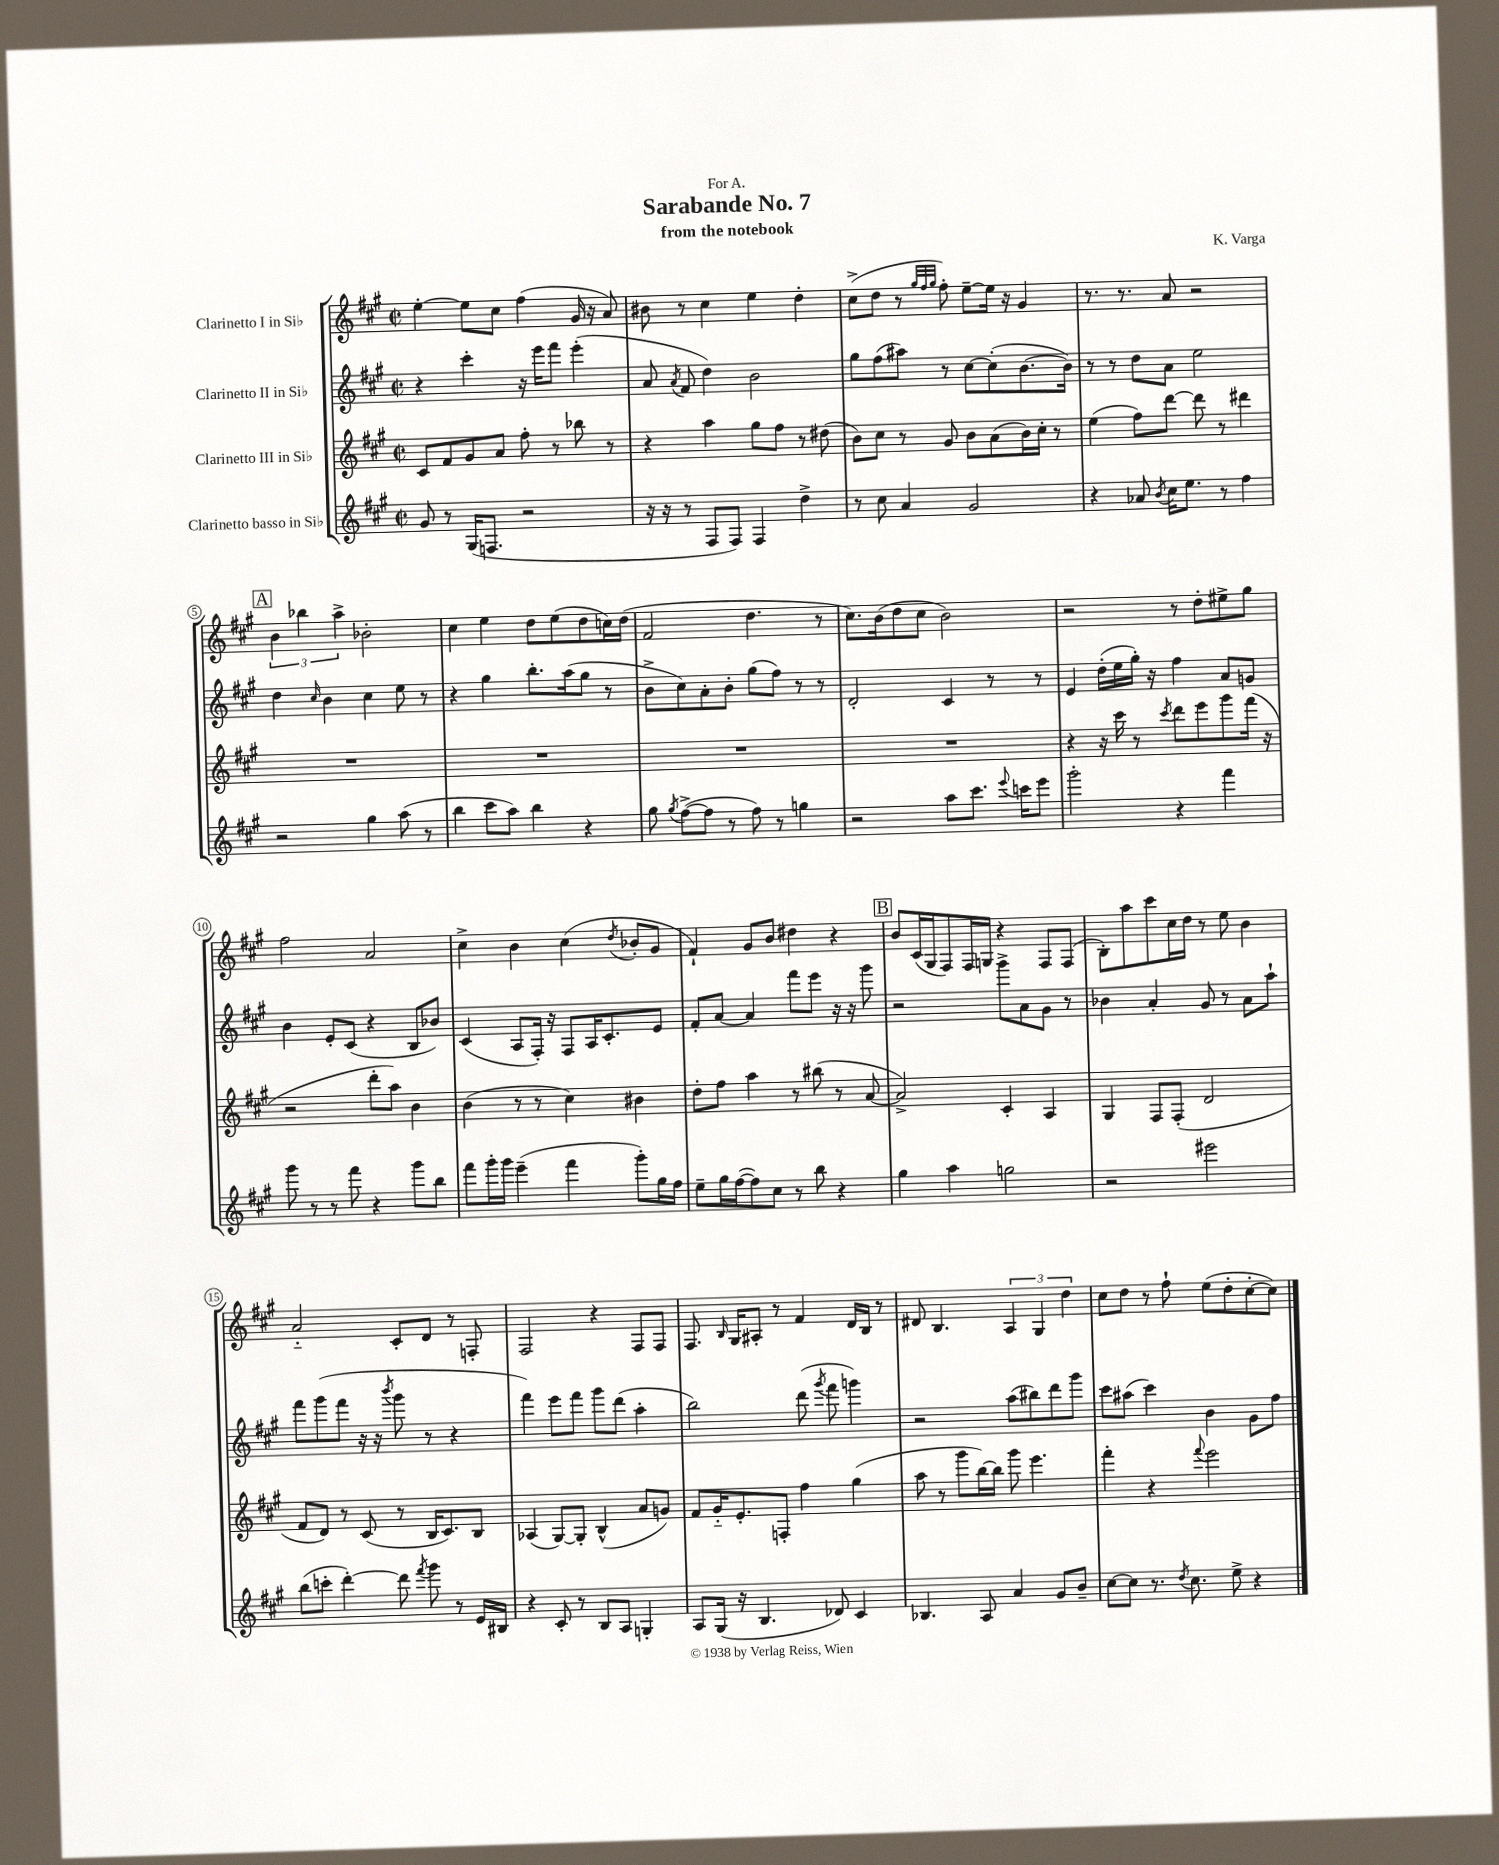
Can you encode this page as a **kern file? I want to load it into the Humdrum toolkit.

**kern	**kern	**kern	**kern
*part4	*part3	*part2	*part1
*staff4	*staff3	*staff2	*staff1
*I"Clarinetto basso in Si♭	*I"Clarinetto III in Si♭	*I"Clarinetto II in Si♭	*I"Clarinetto I in Si♭
*clefG2	*clefG2	*clefG2	*clefG2
*k[f#c#g#]	*k[f#c#g#]	*k[f#c#g#]	*k[f#c#g#]
*M2/2	*M2/2	*M2/2	*M2/2
*met(c|)	*met(c|)	*met(c|)	*met(c|)
=1	=1	=1	=1
8g#/	8c#/L	4r	[4ee'\
8r	8f#/	.	.
(16G#/KL	8g#/	4ccc#'\	8ee\L]
8.Fn/J	.	.	.
.	8a/J	.	8cc#\J
2r	8ff#'\	16r	(4ff#\
.	.	16eee\KL	.
.	8r	8fff#\J	.
.	8bb-X\	(4eee'\	16g#/
.	.	.	16r
.	8r	.	8a/)
=2	=2	=2	=2
16r	4r	8a/	8b#X\
16r	.	.	.
.	.	8qa/	.
8r	.	8f#/	8r
8F#/L	4aa\	4dd\)	4cc#\
8F#/J)	.	.	.
4F#/	8gg#\L	2b\	4ee\
.	8ff#\J	.	.
4dd^\	8r	.	4dd'\
.	(8dd#X\	.	.
=3	=3	=3	=3
8r	8b\L)	8gg#\L	(8cc#^\L
8cc#\	8cc#\J	(8ff#\	8dd\J
4a/	8r	8aa#X\J)	8r
.	.	.	32qqgg#/LLL
.	.	.	32qqff#/
.	.	.	32qqgg#/JJJ
.	8g#/	8r	8ff#'\)
2g#/	8b\L	[8cc#\L	[8ee~\L
.	(8a\	(8cc#'\]	16ee\Jk]
.	.	.	16r
.	16b\L)	[8.b\	4g#/
.	16cc#'\JJ	.	.
.	8r	.	.
.	.	16b\Jk])	.
=4	=4	=4	=4
4r	(4ee\	8r	8.r
.	.	8r	.
.	.	.	8.r
8a-X/	8ff#\L)	8dd\L	.
8qb/	.	.	.
16cc#\KL	[8ddd\J	8a\J	8a/
8.ee\J	.	.	.
.	8ddd\]	2ee\	2r
8r	8r	.	.
4ff#\	4ddd#X\	.	.
!!LO:LB:g=z
!!LO:REH:place=s1:t=A
=5	=5	=5	=5
2r	1r	4dd\	6b\
.	.	.	6bb-X\
.	.	16qqcc#/	.
.	.	4b\	.
.	.	.	6aa^\
4gg#\	.	4cc#\	2b-X'\
(8aa\	.	8ee\	.
8r	.	8r	.
=6	=6	=6	=6
4bb\	1r	4r	4cc#\
8ccc#\L	.	4gg#\	4ee\
8aa\J)	.	.	.
4bb\	.	8.bb'\L	8dd\L
.	.	.	(8ee\
.	.	(16aa\k	.
4r	.	8gg#\J	8dd\
.	.	8r	16ccn\L)
.	.	.	(16dd\JJ
=7	=7	=7	=7
8gg#\	1r	8b^\L	2f#/
8qgg#/	.	.	.
([8ff#^\L	.	8cc#\)	.
8ff#\J]	.	8a'\	.
8r	.	8b'\J	.
8ff#\)	.	(8gg#\L	4.dd\
8r	.	8ff#\J)	.
4ggn\	.	8r	.
.	.	8r	8r
=8	=8	=8	=8
2r	1r	2d'/	8.cc#\L)
.	.	.	(16b\k
.	.	.	8dd\
.	.	.	8cc#\J
8aa\L	.	4c#/	2b\)
8.ccc#\J	.	.	.
.	.	8r	.
8qqeee/	.	.	.
16cccn\KL	.	.	.
8eee\J	.	8r	.
=9	=9	=9	=9
2ggg#'\	4r	4e/	2r
.	16r	(16dd'\LL	.
.	16ccc#\	16ee\	.
.	8r	16gg#'\JJ)	.
.	.	16r	.
.	8qccc#/	.	.
4r	8ddd\L	4ff#\	8r
.	8eee\	.	8dd'\L
4fff#\	8ggg#\	8a/L	8ee#X^\
.	(16fff#\Jk	8gn/J	8gg#\J
.	16r	.	.
!!LO:LB:g=z
=10	=10	=10	=10
8ggg#\	2r	4b\	2ff#\
8r	.	.	.
8r	.	8e'/L	.
8fff#\	.	(8c#/J	.
4r	8ddd'\L	4r	2a/
.	8aa\J)	.	.
8ggg#\L	4b\	8B/L	.
8bb\J	.	8b-X/J)	.
=11	=11	=11	=11
8fff#\L	(4b\	(4c#/	4cc#^\
16ggg#'\L	.	.	.
16ggg#\JJ	.	.	.
(4eee~\	8r	8A/L	4b\
.	8r	16F#'/Jk)	.
.	.	16r	.
4fff#\	4cc#\)	8F#/L	(4cc#\
.	.	16A/K	.
.	.	8.c#'/	.
.	.	.	8qdd/
8ggg#'\L)	4b#X\	.	8b-X'/L
16gg#\L	.	8e/J	8g#/J
16ff#\JJ	.	.	.
=12	=12	=12	=12
8ee~\L	8dd'\L	8f#'/L	4f#`/)
16gg#\L	8ff#\J	[8a/J	.
([16ff#\J	.	.	.
8ff#\])	4aa\	4a/]	8g#/L
8cc#\J	.	.	8b/J
8r	8r	8fff#\L	4dd#X\
8bb\	(8bb#X\	8eee\J	.
4r	8r	16r	4r
.	.	16r	.
.	[8a/	8ggg#\	.
!!LO:REH:place=s1:t=B
=13	=13	=13	=13
4gg#\	2a^/])	2r	8b/L
.	.	.	(16c#/L
.	.	.	16G#/J
4aa\	.	.	8F#/)
.	.	.	16F#/L
.	.	.	16Gn/JJ
2ggn\	4c#'/	8ggg#^\L	4r
.	.	8a\	.
.	4A/	8g#\J	8F#/L
.	.	8r	(8F#/J
=14	=14	=14	=14
2r	4G#/	4b-X\	8B'\L)
.	.	.	8aa\
.	8F#/L	4a'/	8ccc#\
.	(8F#'/J	.	16cc#\L
.	.	.	16dd\JJ
2eee#X\	2d/	8g#/	8r
.	.	8r	8ee\
.	.	8a\L	4b\
.	.	8aa`\J	.
!!LO:LB:g=z
=15	=15	=15	=15
(8bb\L	8f#/L	8fff#\L	2a/
8cccn'\J	8d/J)	(8ggg#\	.
[4ddd'\)	8r	8fff#\J	.
.	(8c#/	16r	.
.	.	16r	.
.	.	8qbbb/	.
8ddd\]	8r	8ggg#\	8c#'/L
8qfff#/	.	.	.
8ggg#\	16B/KL	8r	8d/J
.	8.c#/)	.	.
8r	.	4r	8r
16e/LL	8B/J	.	8Fn'/
16B#X/JJ	.	.	.
=16	=16	=16	=16
4r	(4A-X/	4fff#\)	2F#/
8c#'/	[8G#/L)	8eee\L	.
8r	8G#'/J]	8fff#\J	.
8B/L	(4B^^/	8ggg#\L	4r
8A/J	.	(8ddd\J	.
4Gn'/	8a/L	4aa'\	8F#/L
.	8gn/J)	.	8F#/J
=17	=17	=17	=17
8A/L	8f#/L	2bb\)	8.F#/
(16G#/Jk	16g#/K	.	.
.	.	.	16qqB/
16r	8.e'/	.	16G#/KL
4.B/	.	.	8A#X'/J
.	8Fn'/J	.	8r
.	4ff#\	(8ddd\	4f#/
.	.	8qggg#/	.
8d-X/)	.	8fff#\	.
4c#/	(4gg#\	4gggn\)	16d/LL
.	.	.	16B/JJ
.	.	.	8r
=18	=18	=18	=18
4.B-X/	8aa\	2r	8d#X/
.	8r	.	4.B/
.	8ggg#\L	.	.
8A/	[16bb\L)	.	.
.	16bb\JJ]	.	.
4a/	8ggg#\	(8aa\L	6A/
.	4.eee\	8bb#X\)	.
.	.	.	6G#/
8g#/L	.	8ddd\	.
.	.	.	6dd\
8b~/J	.	8ggg#\J	.
=19	=19	=19	=19
[8cc#\L	4fff#'\	8ccc#\L	8cc#\L
8cc#\J]	.	(8aa#X\J	8dd\J
8.r	4r	4ccc#\)	8r
.	.	.	8ff#`\
8qdd/	.	.	.
8.cc#\	.	.	.
.	8qqfff#/	.	.
.	2eee\	4b\	(8ee\L
8ee^\	.	.	8dd'\
4r	.	8g#\L	[8cc#'\
.	.	8ff#\J	8cc#\J])
==	==	==	==
*-	*-	*-	*-
